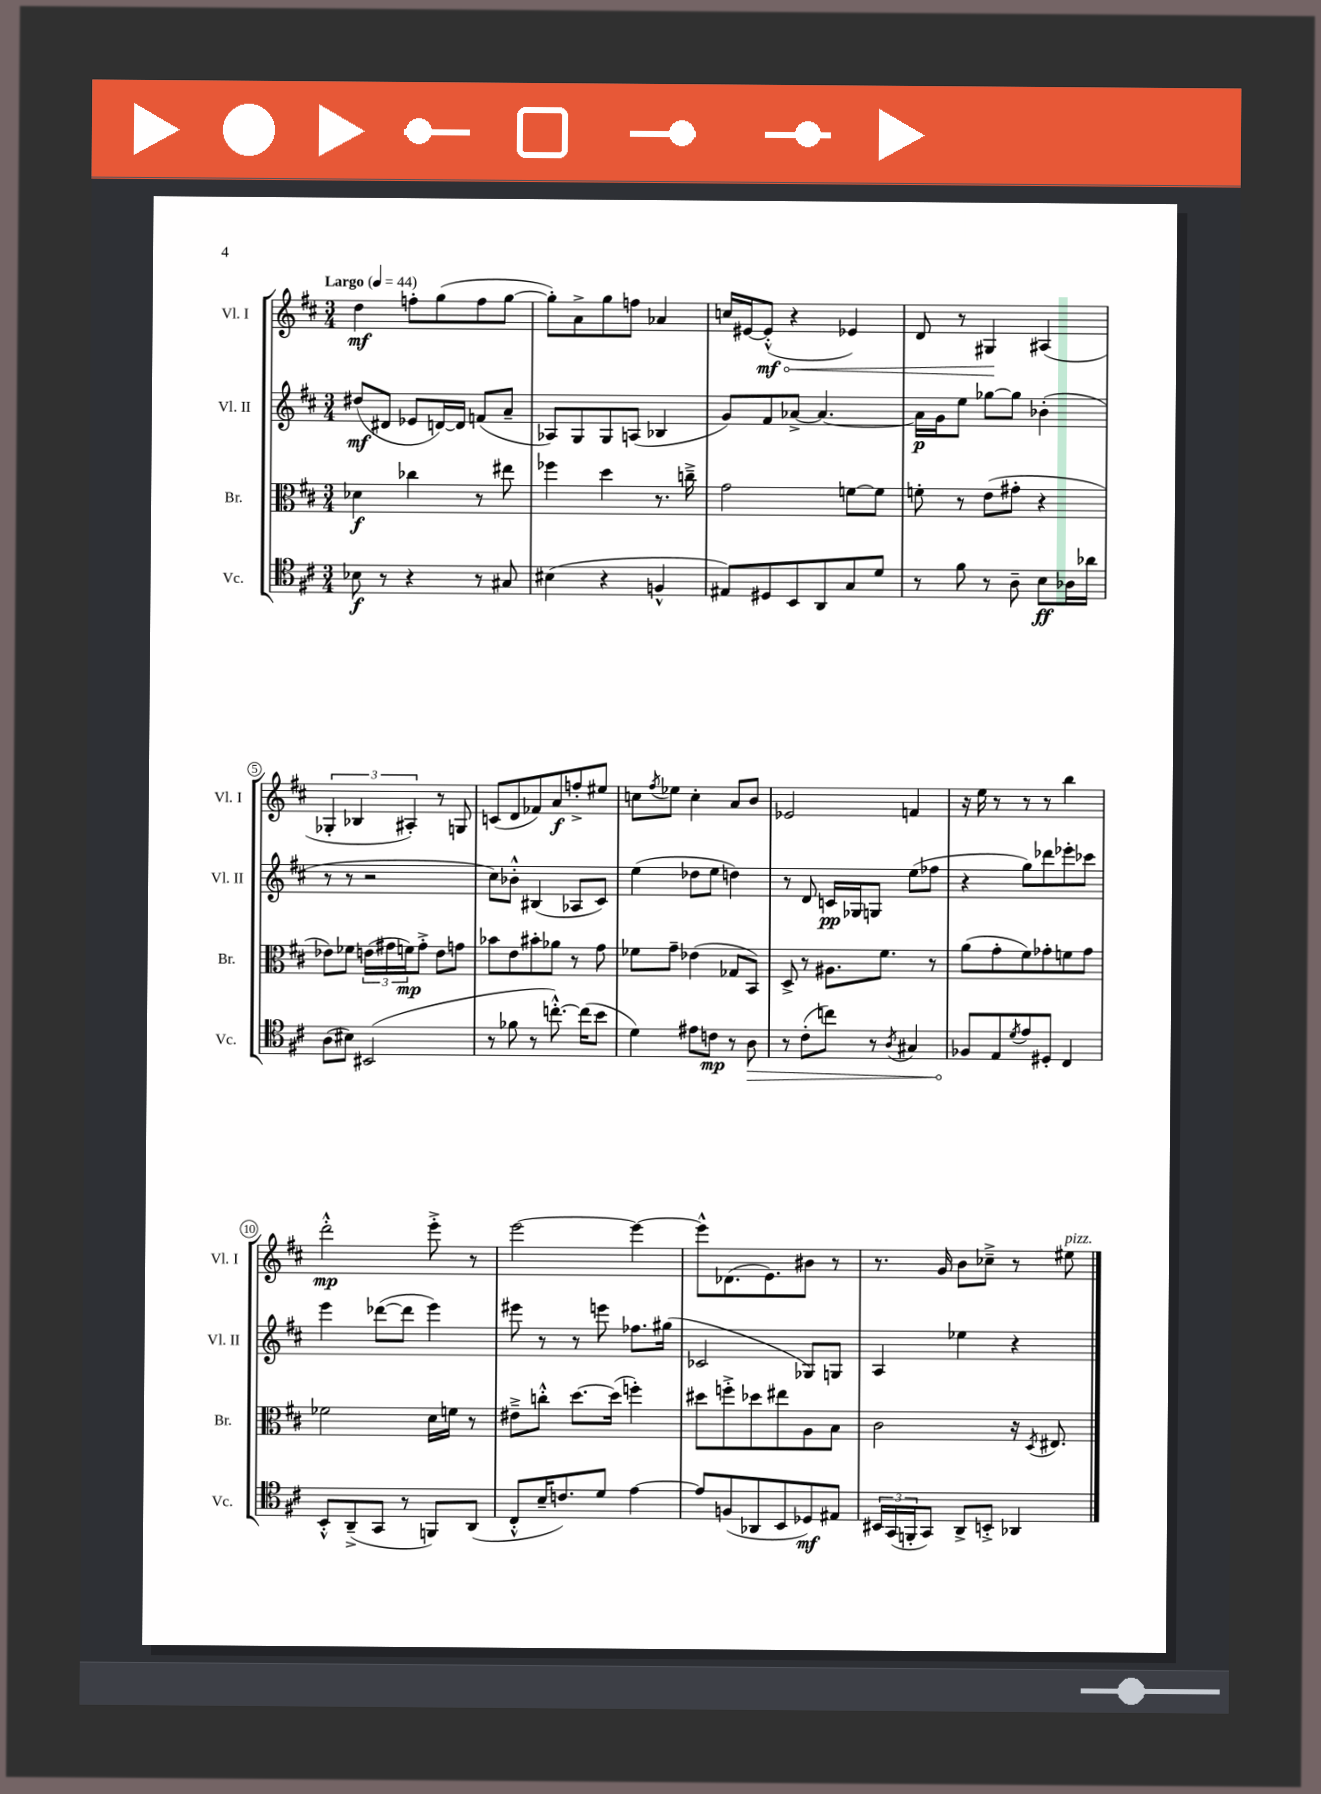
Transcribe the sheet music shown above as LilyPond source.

<<
\new StaffGroup <<
\new Staff = "s0" \with { instrumentName = "Vl. I" shortInstrumentName = "Vl. I" } {
    \clef treble \key d \major \numericTimeSignature \time 3/4 \tempo "Largo" 4 = 44
    d''4\mf f''8-. g''8( f''8 g''8~ |
    g''8-.) a'8-> g''8 f''8 aes'4 |
    c''16 eis'16~ \once \override Hairpin.circled-tip = ##t eis'8-.-^\mf\<( r4 ees'4) |
    d'8 r8 gis4\! ais4( |
    \tuplet 3/2 { ges4-. bes4 ais4-.) } r8 g8 |
    c'8( d'8 fes'8) a'8\f f''8-.-> eis''8 |
    c''8 \acciaccatura { fis''8 } ees''8 c''4-. a'8 b'8 |
    ees'2 f'4 |
    r16 e''16 r8 r8 r8 b''4 |
    d'''2-.-^\mp e'''8-.-> r8 |
    e'''2~ e'''4~ |
    e'''8-^ des'8.( e'8.) bis'8 r8 |
    r8. g'16 b'8 ces''8---> r8 eis''8^\markup { \italic "pizz." } \bar "|." |
}
\new Staff = "s1" \with { instrumentName = "Vl. II" shortInstrumentName = "Vl. II" } {
    \clef treble \key d \major \numericTimeSignature \time 3/4
    dis''8\mf( dis'8 ees'8 d'16~) d'16 f'8( a'8-- |
    aes8) g8 g8 a8( bes4 |
    g'8) fis'8 aes'8~-> aes'4.~ |
    aes'16\p g'16 e''8 ges''8~ ges''8 bes'4-.( |
    r8 r8 r2 |
    cis''8) bes'8-.-^ bis4( aes8 cis'8) |
    e''4( des''8 e''8 d''4) |
    r8 d'8 c'16\pp ges16 g8 e''8( fes''8 |
    r4 g''8) des'''8 ees'''8-. ces'''8 |
    e'''4 des'''8~( des'''8 e'''4) |
    eis'''8 r8 r8 e'''8 fes''8. gis''16( |
    ces'2 ges8) g8 |
    a4 ees''4 r4 \bar "|." |
}
\new Staff = "s2" \with { instrumentName = "Br." shortInstrumentName = "Br." } {
    \clef alto \key d \major \numericTimeSignature \time 3/4
    des'4\f ces''4 r8 eis''8 |
    fes''4 d''4 r8. c''16---> |
    g'2 f'8~ f'8 |
    f'8-. r8 e'8( gis'8-. r4 |
    ees'8) fes'8 \tuplet 3/2 { e'16( gis'16 f'16\mp) } gis'8-.-> e'8 g'8 |
    bes'8 e'8 bis'8-. aes'8 r8 g'8 |
    fes'8 g'8-- ees'4( ges8 b,8) |
    d8-> r8 ais8. fis'8. r8 |
    a'8( g'8-. fis'8) ges'8-. f'8 ges'8 |
    fes'2 d'16 f'16 r8 |
    eis'8---> c''8-.-^ d''8.~ d''16( f''4-.) |
    dis''8 f''8-.-> des''8 eis''8 a8 b8 |
    cis'2 r16 \acciaccatura { d8 } eis8. \bar "|." |
}
\new Staff = "s3" \with { instrumentName = "Vc." shortInstrumentName = "Vc." } {
    \clef tenor \key d \major \numericTimeSignature \time 3/4
    bes8\f r8 r4 r8 gis8 |
    bis4( r4 f4-^ |
    eis8) dis8 b,8 a,8 g8 d'8 |
    r8 fis'8 r8 a8-- b8\ff aes16 aes'16 |
    a8( bis8) bis,2( |
    r8 fes'8 r8 c''8.~-.-^) c''16( b'8 |
    d'4) eis'8 c'8\mp r8 \once \override Hairpin.circled-tip = ##t a8\> |
    r8 cis'8-.( c''8) r8 \acciaccatura { a8 } gis4 |
    fes8\! e8 \acciaccatura { d'8 } e'8 dis8-. cis4 |
    b,8-.-^ a,8--->( g,8 r8 f,8) a,8( |
    cis8-.-^ b16-- c'8.) d'8 e'4~ |
    e'8 f8( aes,8 b,8 des8\mf) eis8 |
    \tuplet 3/2 { bis,16 g,16( f,16-. } g,8) a,8-> b,8-.-> aes,4 \bar "|." |
}
>>
>>
\layout { \context { \Score \override BarNumber.stencil = #(make-stencil-circler 0.1 0.3 ly:text-interface::print) } }
